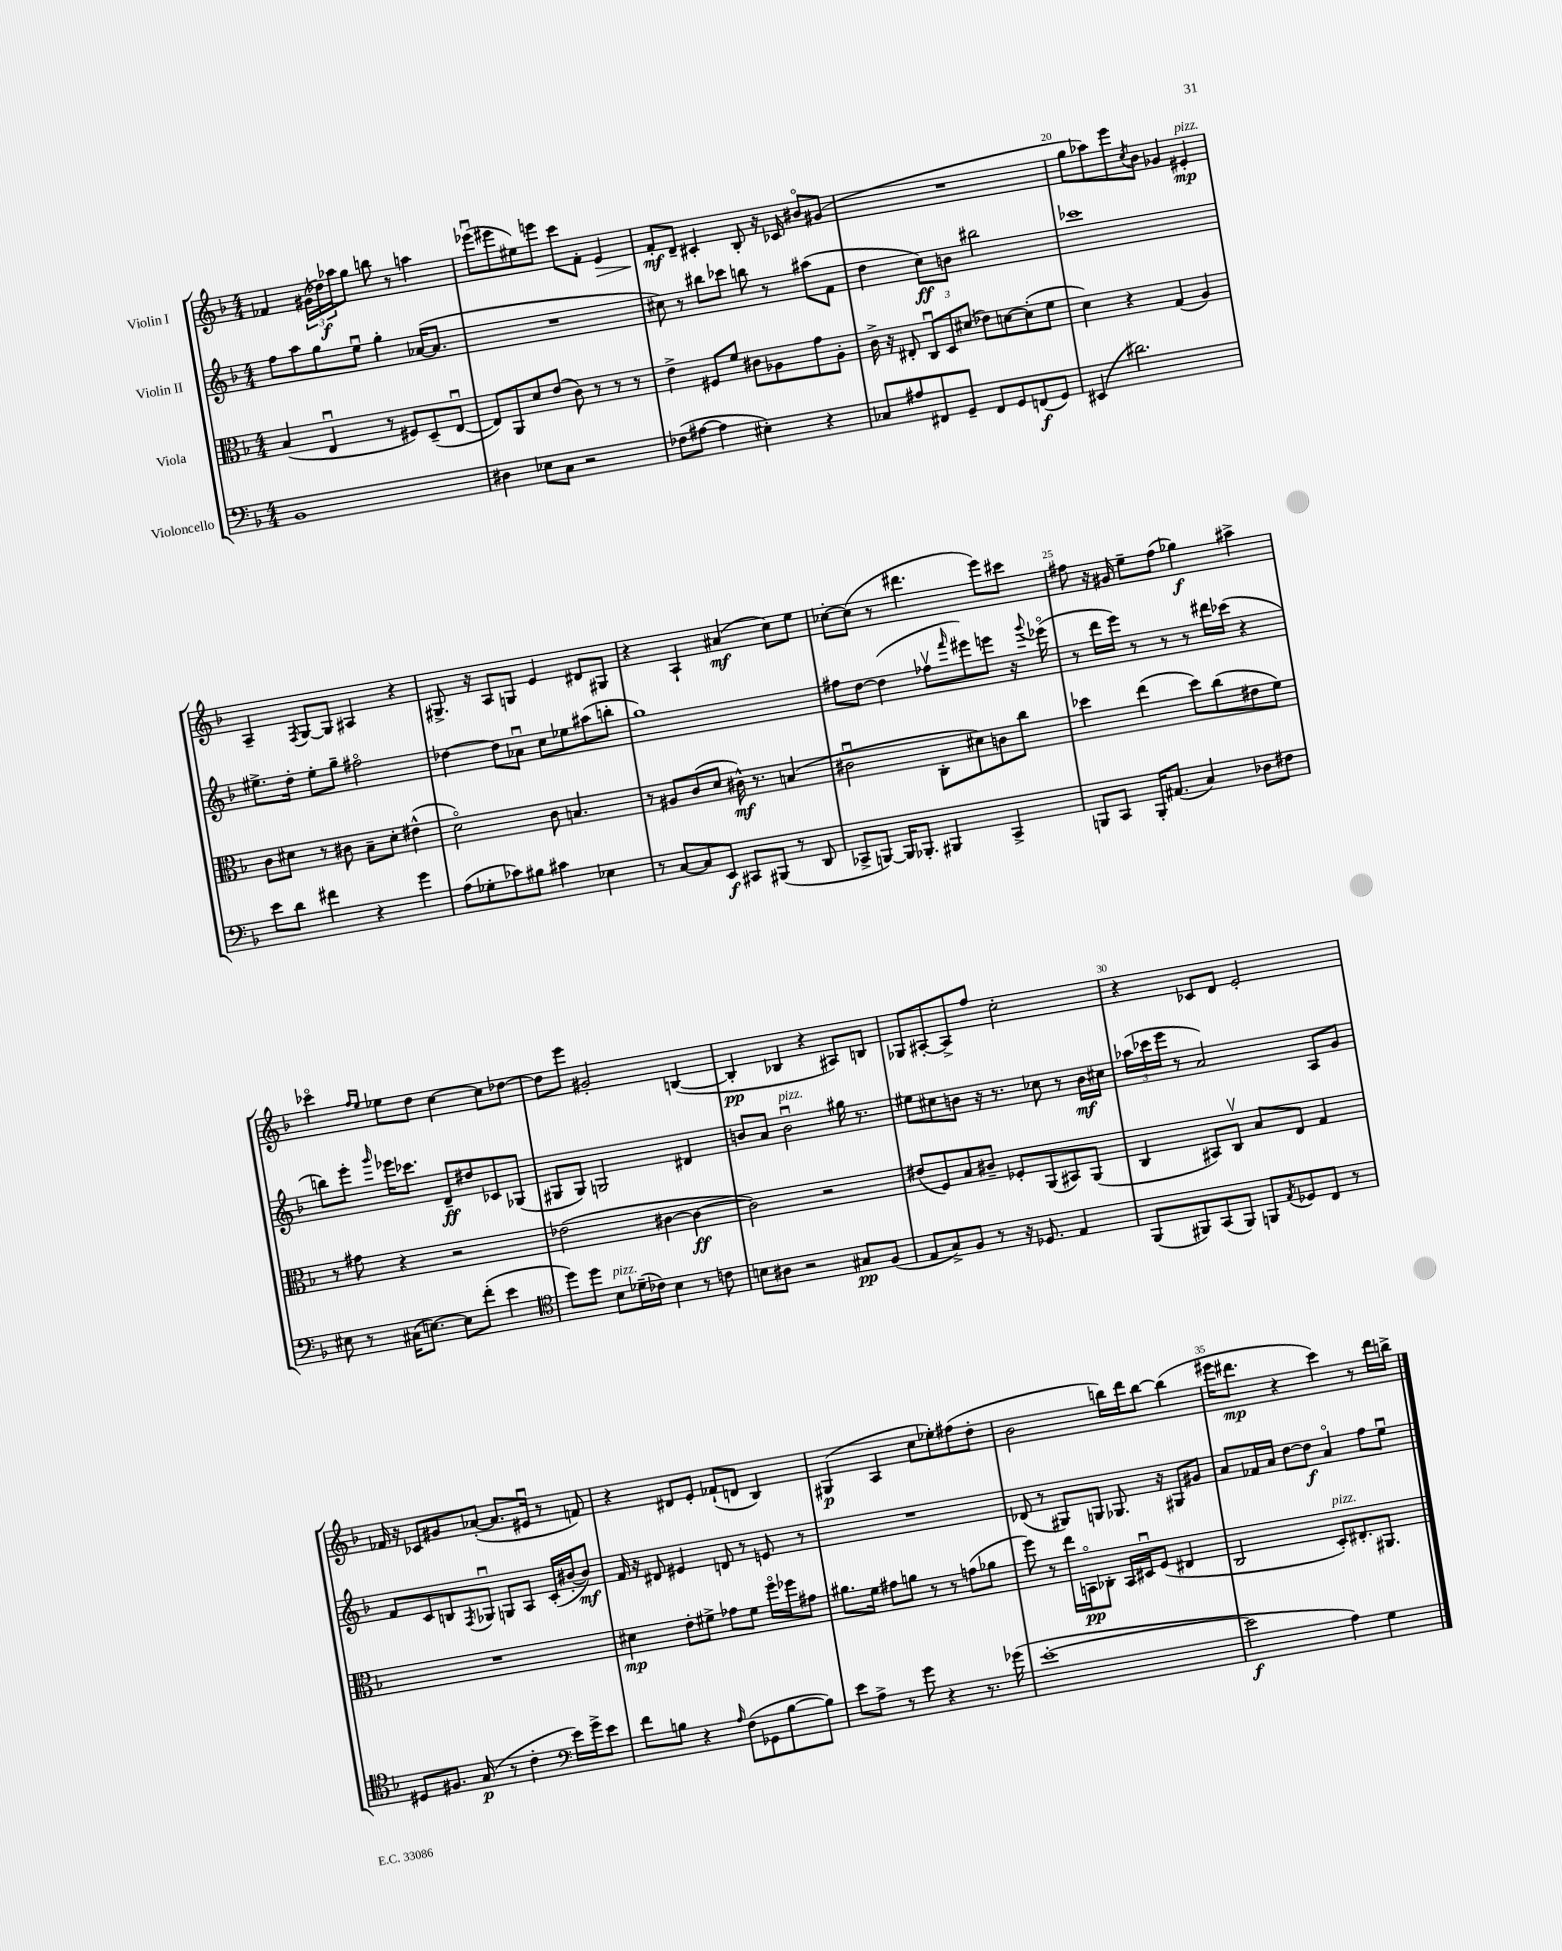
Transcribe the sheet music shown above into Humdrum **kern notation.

**kern	**dynam	**kern	**dynam	**kern	**dynam	**kern	**dynam
*part4	*part4	*part3	*part3	*part2	*part2	*part1	*part1
*staff4	*staff4	*staff3	*staff3	*staff2	*staff2	*staff1	*staff1
*I"Violoncello	*	*I"Viola	*	*I"Violin II	*	*I"Violin I	*
*clefF4	*	*clefC3	*	*clefG2	*	*clefG2	*
*k[b-]	*	*k[b-]	*	*k[b-]	*	*k[b-]	*
*M4/4	*	*M4/4	*	*M4/4	*	*M4/4	*
=16	=16	=16	=16	=16	=16	=16	=16
1BB-	.	(4B-/	.	8ff\L	.	4f-X/	.
.	.	.	.	8aa\	.	.	.
.	.	4Eu/	.	8gg\	.	(24g#X\LL	.
.	.	.	.	.	.	24dd-X\)	f
.	.	.	.	.	.	24aa-X\J	.
.	.	.	.	8eeu\J	.	8gg\J	.
.	.	8r	.	4gg'\	.	8bbn\	.
.	.	8F#X/L)	.	.	.	8r	.
.	.	(8D~/	.	([16a-X/KL	.	4aan\	.
.	.	.	.	8.a-/J]	.	.	.
.	.	[8Eu/J	.	.	.	.	.
=17	=17	=17	=17	=17	=17	=17	=17
4D#X\	.	8E/L])	.	1r	.	(8eee-Xu\L	.
.	.	8AA/	.	.	.	8eee#X\	.
8E-X\L	.	8d/	.	.	.	8ee#X\)	.
8C\J	.	(8e/J	.	.	.	8eeen\J	.
2r	.	8c\)	.	.	.	8ccc\L	.
.	.	8r	.	.	.	8f'\J	.
!	!	!	!	!	!	!	!LO:HP:b
.	.	8r	.	.	.	4e/	>
.	.	8r	.	.	.	.	.
=18	=18	=18	=18	=18	=18	=18	=18
(8F-X\L	.	4e^\	.	8cc#X\)	.	8f'/L	mf
[8A#X\J	.	.	.	8r	.	8d~/J	]
4A#\]	.	8F#X/L	.	8bb#X\L	.	4c#X'/	.
.	.	8f/J	.	8ccc-X\J	.	.	.
4E#X'\)	.	8c#X\L	.	8bbn\	.	8B-'/	.
.	.	8A-X\	.	8r	.	16r	.
.	.	.	.	.	.	16c-X/	.
4r	.	8g\	.	(8aa#X\L	.	8b#X/L	.
.	.	8A-'\J	.	8f\J	.	(8g#X/J	.
=19	=19	=19	=19	=19	=19	=19	=19
8C-X/L	.	16c^\	.	4dd\	.	1r	.
.	.	16r	.	.	.	.	.
8A#X/	.	8E#X'/	.	.	.	.	.
8FF#X/	.	12Cu/L	.	8cc\L)	ff	.	.
.	.	12D/	.	.	.	.	.
8GG~/J	.	.	.	8bn\J	.	.	.
.	.	(12d#X/J	.	.	.	.	.
8FF#/L	.	8e-X\L)	.	2bb#X\	.	.	.
8GG/	.	[8dn\	.	.	.	.	.
(8FFn/	f	(8d'\]	.	.	.	.	.
8GG/J)	.	8f\J	.	.	.	.	.
=20	=20	=20	=20	=20	=20	=20	=20
(4EE#X/	.	4d\)	.	1ccc-X	.	8gg\L	.
.	.	.	.	.	.	8aa-X\)	.
2.d#X\)	.	4r	.	.	.	8eee\	.
.	.	.	.	.	.	8qcc/	.
.	.	.	.	.	.	8b-\J	.
.	.	(4G/	.	.	.	4g-X/	.
!	!	!	!	!	!	!LO:TX:a:i:t=pizz.	!
.	.	4A/)	.	.	.	4e#X'/	mp
!!LO:LB:g=z
=21	=21	=21	=21	=21	=21	=21	=21
8e\L	.	8c\L	.	8.ee#X^\L	.	4A~/	.
8d\J	.	8d#X\J	.	.	.	.	.
.	.	.	.	16dd'\Jk	.	.	.
.	.	.	.	.	.	8qF/	.
4f#X\	.	8r	.	8ee#'\L	.	[8G/L	.
.	.	8c#X\	.	8gg~\J	.	8G/J]	.
4r	.	8B-~\L	.	2ff#X\	.	4A#X/	.
.	.	8d#'\J	.	.	.	.	.
4g\	.	(4e#X^^\	.	.	.	4r	.
=22	=22	=22	=22	=22	=22	=22	=22
(8A\L	.	2d\)	.	[4dd-X\	.	8.G#X^/	.
8G-X'\	.	.	.	.	.	.	.
.	.	.	.	.	.	16r	.
8c-X\)	.	.	.	8dd-\L]	.	8A/L	.
8B#X\J	.	.	.	8a-Xu\J	.	8Gn/J	.
4c#X\	.	8c\	.	8cc\L	.	4e/	.
.	.	4.Bn/	.	8ee-X\	.	.	.
4E-X\	.	.	.	(8aa#X\	.	8d#X/L	.
.	.	.	.	8bbn'\J	.	8G#X/J	.
=23	=23	=23	=23	=23	=23	=23	=23
8r	.	8r	.	1gg)	.	4r	.
[8C/L	.	8A#X/L	.	.	.	.	.
8C/]	.	(8c/	.	.	.	4A`/	.
8EE/J	f	8d/J	.	.	.	.	.
8CC#X/L	.	16c#X^^\)	mf	.	.	(4a#X/	mf
.	.	8.r	.	.	.	.	.
(8BBB#X/J	.	.	.	.	.	.	.
8r	.	(4Bn/	.	.	.	8cc\L)	.
8DD/	.	.	.	.	.	8ee\J	.
=24	=24	=24	=24	=24	=24	=24	=24
8CC-X^/L	.	2c#Xu\	.	8ff#X\L	.	[8cc-X'\L	.
[8BBBn/J)	.	.	.	[8dd\J	.	(8cc-\J]	.
16BBB/KL]	.	.	.	(4dd\]	.	8r	.
8.BBB-X'/J	.	.	.	.	.	.	.
.	.	.	.	.	.	4.ddd#X\	.
4BBB#X/	.	8C'\L	.	8ff-Xv\L	.	.	.
.	.	.	.	16qqfff/	.	.	.
.	.	8d#X\)	.	8eee#X\)	.	.	.
4CC-^/	.	8cn\	.	8eeen\J	.	8eee\L)	.
.	.	8cc\J	.	16r	.	8ccc#X\J	.
.	.	.	.	8qqggg/	.	.	.
.	.	.	.	(16eee-X\	.	.	.
=25	=25	=25	=25	=25	=25	=25	=25
8BBBn/L	.	4dd-X\	.	8r	.	8ff#X\	.
8CC/J	.	.	.	16ddd\LL	.	16r	.
.	.	.	.	16eee\JJ)	.	16g#X/	.
16BBB'/KL	.	(4ee\	.	8r	.	8ee~\L	.
(8.AA#X/J	.	.	.	.	.	.	.
.	.	.	.	8r	.	(8ff#\J	.
4C/)	.	8dd-\L)	.	8r	.	4gg-X\)	f
.	.	(8cc\	.	16ddd#X\LL	.	.	.
.	.	.	.	(16ccc-X\JJ	.	.	.
8D-X\L	.	8e#X\	.	4r	.	4aa#X^\	.
8F#X\J	.	8f\J)	.	.	.	.	.
!!LO:LB:g=z
=26	=26	=26	=26	=26	=26	=26	=26
8E#X\	.	8r	.	8bbn\L)	.	4ccc-X\	.
8r	.	8g#X\	.	8eee'\J	.	.	.
.	.	.	.	.	.	16qqff/LL	.
.	.	.	.	16qqggg/	.	16qqee/JJ	.
(16C#X\KL	.	4r	.	16eee-X\KL	.	8ee-X\L	.
[8.En\J)	.	.	.	8.ccc-X\J	.	.	.
.	.	.	.	.	.	8dd\J	.
8E\L]	.	2r	.	8d~/L	ff	[4cc\	.
(8f'\J	.	.	.	8dd#X/	.	.	.
4e\	.	.	.	8c-X/	.	8cc\L]	.
.	.	.	.	(8G-X/J	.	[8dd-X\J	.
=27	=27	=27	=27	=27	=27	=27	=27
*clefC4	*	*	*	*	*	*	*
8dd\L)	.	(2e-X\	.	8G#X/L	.	8dd-\L]	.
8dd\J	.	.	.	8G#/J)	.	8eee\J	.
!LO:TX:a:i:t=pizz.	!	!	!	!	!	!	!
8B-\L	.	.	.	2Gn/	.	2g#X'/	.
(16d-X~\L	.	.	.	.	.	.	.
16c-X\JJ)	.	.	.	.	.	.	.
4B-\	.	[4c#X\	.	.	.	.	.
8r	.	4c#\_	ff	4d#X/	.	([4Bn/	.
8cn\	.	.	.	.	.	.	.
=28	=28	=28	=28	=28	=28	=28	=28
8Bn\L	.	2c#\])	.	8bn/L	.	4B'/]	pp
8A#X\J	.	.	.	8a/J	.	.	.
!	!	!	!	!LO:TX:a:i:t=pizz.	!	!	!
2r	.	.	.	2bu\	.	4B-X/	.
.	.	2r	.	.	.	4r	.
8G#X/L	pp	.	.	16gg#X\	.	8A#X/L)	.
.	.	.	.	8.r	.	.	.
(8F/J	.	.	.	.	.	8Bn/J	.
=29	=29	=29	=29	=29	=29	=29	=29
8E/L	.	(8e#X/L	.	8ee#X\L	.	8G-X/L	.
8G^/)	.	8F/)	.	8cc#X\	.	[8A#X'/	.
8F/J	.	8B-/	.	8bn\J	.	8A#^/]	.
8r	.	8c#X~/J	.	16r	.	8ff/J	.
.	.	.	.	8.r	.	.	.
16r	.	8F-X'/L	.	.	.	2cc'\	.
8.D-X/	.	.	.	.	.	.	.
.	.	(8AA/	.	8cc-X\	.	.	.
4E/	.	8BB#X/)	.	8r	.	.	.
.	.	(8AA/J	.	16b\LL	mf	.	.
.	.	.	.	16cc#X\JJ	.	.	.
=30	=30	=30	=30	=30	=30	=30	=30
(8FF/L	.	4C/	.	(24aa-X\LL	.	4r	.
.	.	.	.	24ccc-X\	.	.	.
.	.	.	.	24eee\JJ	.	.	.
8FF#X/)	.	.	.	8r	.	.	.
(8GG/	.	8BB#X/L)	.	2a/)	.	8c-X/L	.
8FF#/J)	.	8Cv/J	.	.	.	8d/J	.
8FFn/L	.	8B-/L	.	.	.	2e'/	.
8qE/	.	.	.	.	.	.	.
8D-X/	.	8E/J	.	.	.	.	.
8C/J	.	4G/	.	8A/L	.	.	.
8r	.	.	.	8g/J	.	.	.
!!LO:LB:g=z
=31	=31	=31	=31	=31	=31	=31	=31
8D#X/L	.	1r	.	8f/L	.	16f-X/	.
.	.	.	.	.	.	16r	.
8.F#X/J	.	.	.	8c/	.	8c-X/L	.
.	.	.	.	8Bn/	.	8g#X/	.
(16G/	p	.	.	.	.	.	.
.	.	.	.	8qF/	.	.	.
8r	.	.	.	8G-Xu/J	.	([8a-X'/J	.
4c'\	.	.	.	8Gn/L	.	8.a-/L]	.
.	.	.	.	8A/J	.	.	.
.	.	.	.	.	.	16e#Xu/Jk	.
*clefF4	*	*	*	*	*	*	*
16e\LL)	.	.	.	(16c'/LL	.	8r	.
16g^\J	.	.	.	[16b#X'/J	.	.	.
8e\J	.	.	.	8b#/J])	mf	8fn/)	.
=32	=32	=32	=32	=32	=32	=32	=32
8f\L	.	4d#X\	mp	16f/	.	4r	.
.	.	.	.	16r	.	.	.
8Bn\J	.	.	.	8d#X/	.	.	.
4r	.	8e'\L	.	4e#X/	.	8d#X/L	.
.	.	8f#X^\J	.	.	.	8e'/J	.
16qqA/	.	.	.	.	.	.	.
(8F\L	.	8g-X\L	.	8dn/	.	(8f-X`/L	.
8GG-X\	.	8f#\J	.	8r	.	8dn/J	.
[8B\	.	16ff\LL	.	8en/	.	4B-/)	.
.	.	16ff-X\J	.	.	.	.	.
8B\J])	.	8g#X\J	.	8r	.	.	.
=33	=33	=33	=33	=33	=33	=33	=33
8e\L	.	8.a#X\L	.	1r	.	(4G#X/	p
8A^\J	.	.	.	.	.	.	.
.	.	16f\Jk	.	.	.	.	.
8r	.	8g#X\L	.	.	.	4A/	.
8g\	.	8an\J	.	.	.	.	.
4r	.	8r	.	.	.	8cc\L	.
.	.	8r	.	.	.	8ee-X'\)	.
8.r	.	(8gn\L	.	.	.	(8ff#X\	.
.	.	8a-X\J	.	.	.	8dd'\J	.
(16g-X\	.	.	.	.	.	.	.
=34	=34	=34	=34	=34	=34	=34	=34
[1e'	.	8ff\)	.	(8d-X/	.	2b-\	.
.	.	8r	.	8r	.	.	.
.	.	16ee\LL	.	8G#X/L)	.	.	.
.	.	16BBn\J	pp	.	.	.	.
.	.	8C-X'\J	.	8Gn/J	.	.	.
.	.	16BB/LL	.	8.G-X/	.	16bbn\LL)	.
.	.	16D#Xu/J	.	.	.	16ddd\J	.
.	.	(8F/J	.	.	.	[8bb\J	.
.	.	.	.	16r	.	.	.
.	.	4E#X/	.	8G#X/L	.	(4bb\]	.
.	.	.	.	8g#X/J	.	.	.
=35	=35	=35	=35	=35	=35	=35	=35
2e\]	f	2C/	.	8a/L	.	16eee#X\KL	.
.	.	.	.	.	.	8.ddd#X\J	mp
.	.	.	.	16f-X/L	.	.	.
.	.	.	.	16a/JJ	.	.	.
.	.	.	.	[8dd\L	.	4r	.
.	.	.	.	8dd\J]	f	.	.
!	!	!LO:TX:a:i:t=pizz.	!	!	!	!	!
4A\)	.	8D'/L)	.	4a/	.	4ccc\)	.
.	.	8.E#X'/	.	.	.	.	.
4G\	.	.	.	8ff\L	.	8r	.
.	.	8.AA#X/J	.	.	.	.	.
.	.	.	.	8eeu\J	.	16ddd#\LL	.
.	.	.	.	.	.	16bbn^\JJ	.
==	==	==	==	==	==	==	==
*-	*-	*-	*-	*-	*-	*-	*-
